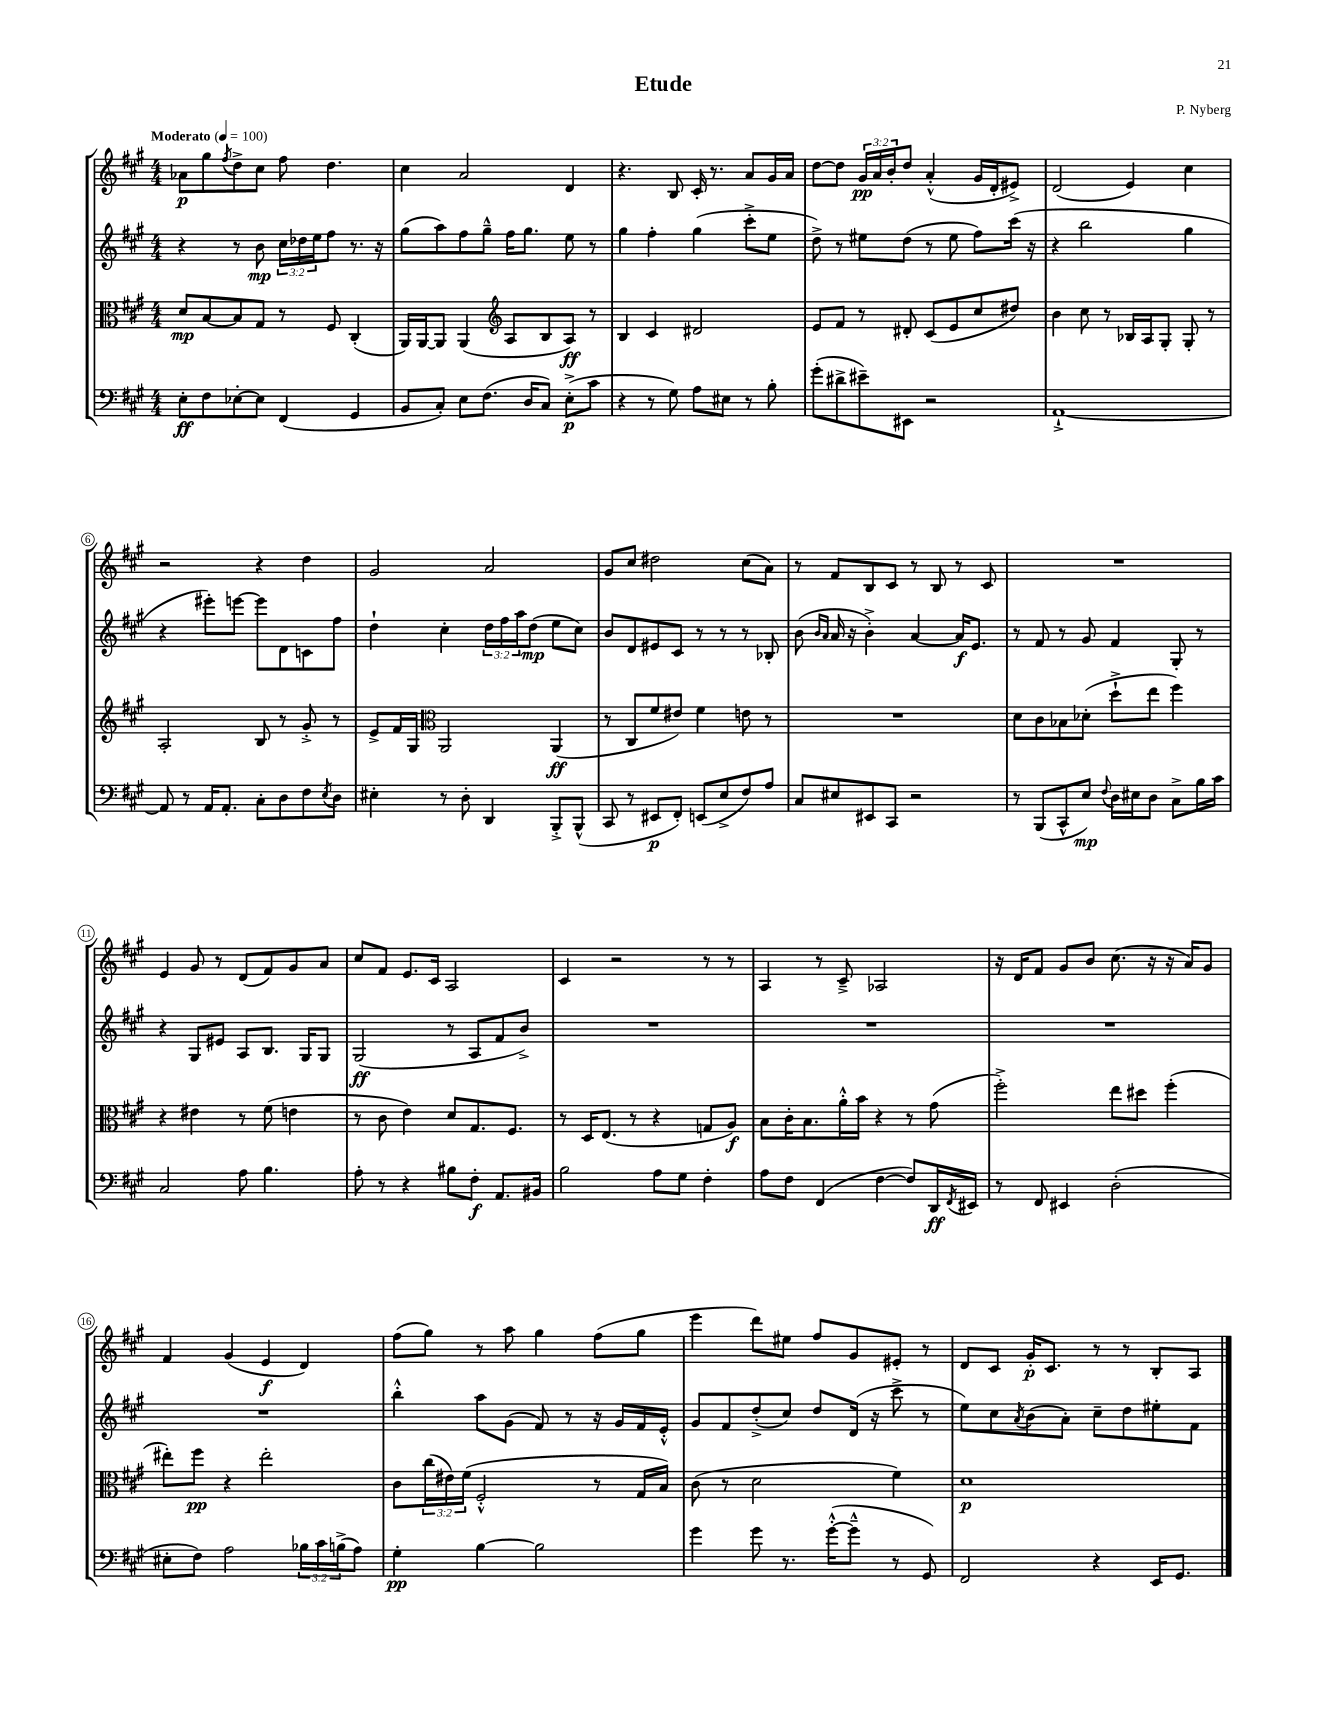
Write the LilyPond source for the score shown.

\header { title = "Etude" composer = "P. Nyberg" }
<<
\new StaffGroup <<
\new Staff = "s0" {
    \clef treble \key a \major \numericTimeSignature \time 4/4 \override Staff.TupletNumber.text = #tuplet-number::calc-fraction-text \tempo "Moderato" 4 = 100
    aes'8\p gis''8 \acciaccatura { fis''8 } d''8-> cis''8 fis''8 d''4. |
    cis''4 a'2 d'4 |
    r4. b8 cis'16-. r8. a'8 gis'16 a'16 |
    d''8~ d''8 \tuplet 3/2 { gis'16\pp a'16 b'16-. } d''8 a'4-.-^( gis'16 d'16-. eis'8->) |
    d'2( e'4) cis''4 |
    r2 r4 d''4 |
    gis'2 a'2 |
    gis'8 cis''8 dis''2 cis''8( a'8) |
    r8 fis'8 b8 cis'8 r8 b8 r8 cis'8 |
    R1 |
    e'4 gis'8 r8 d'8( fis'8) gis'8 a'8 |
    cis''8 fis'8 e'8. cis'16 a2 |
    cis'4 r2 r8 r8 |
    a4 r8 cis'8---> aes2 |
    r16 d'16 fis'8 gis'8 b'8 cis''8.( r16 r16 a'16) gis'8 |
    fis'4 gis'4( e'4\f d'4) |
    fis''8( gis''8) r8 a''8 gis''4 fis''8( gis''8 |
    e'''4 d'''8) eis''8 fis''8 gis'8 eis'8-. r8 |
    d'8 cis'8 gis'16-.\p cis'8. r8 r8 b8-. a8 \bar "|." |
}
\new Staff = "s1" {
    \clef treble \key a \major \numericTimeSignature \time 4/4 \override Staff.TupletNumber.text = #tuplet-number::calc-fraction-text
    r4 r8 b'8\mp \tuplet 3/2 { cis''16 des''16 e''16 } fis''8 r8. r16 |
    gis''8( a''8) fis''8 gis''8---^ fis''16 gis''8. e''8 r8 |
    gis''4 fis''4-. gis''4( cis'''8-.-> e''8 |
    d''8->) r8 eis''8 d''8( r8 eis''8 fis''8) cis'''16( r16 |
    r4 b''2 gis''4 |
    r4 eis'''8-.) e'''8~ e'''8 d'8 c'8 fis''8 |
    d''4-! cis''4-. \tuplet 3/2 { d''16 fis''16 a''16 } d''8\mp( e''8 cis''8) |
    b'8 d'8 eis'8 cis'8 r8 r8 r8 bes8-. |
    b'8( \grace { b'16 a'16 } a'16 r16 b'4-.->) a'4~ a'16\f e'8. |
    r8 fis'8 r8 gis'8 fis'4 gis8-. r8 |
    r4 gis8 eis'8 a8 b8. gis16 gis8 |
    gis2\ff( r8 a8 fis'8 b'8->) |
    R1 |
    R1 |
    R1 |
    R1 |
    b''4-.-^ a''8 gis'8( fis'8) r8 r16 gis'16 fis'16 e'16-.-^ |
    gis'8 fis'8 d''8-.->( cis''8) d''8 d'16( r16 cis'''8-> r8 |
    e''8) cis''8 \acciaccatura { a'8 } b'8( a'8-.) cis''8-- d''8 eis''8-. fis'8 \bar "|." |
}
\new Staff = "s2" {
    \clef alto \key a \major \numericTimeSignature \time 4/4 \override Staff.TupletNumber.text = #tuplet-number::calc-fraction-text
    d'8\mp b8~ b8 gis8 r8 fis8 cis4-.( |
    a,16) a,16~ a,8 a,4( \clef treble a8 b8 a8\ff) r8 |
    b4 cis'4 dis'2 |
    e'8 fis'8 r8 dis'8-. cis'8( e'8 cis''8 dis''8) |
    b'4 cis''8 r8 bes16 a16 gis8-. gis8-. r8 |
    a2-. b8 r8 gis'8-.-> r8 |
    e'8-> fis'16 gis16 \clef alto a,2 a,4\ff( |
    r8 cis8 fis'8 eis'8) fis'4 e'8 r8 |
    R1 |
    d'8 cis'8 bes8 des'8-.( d''8-!-> e''8 fis''4) |
    r4 eis'4 r8 fis'8( e'4 |
    r8 cis'8 e'4) d'8 gis8. fis8. |
    r8 d16 e8.( r8 r4 g8 a8\f) |
    b8 cis'16-. b8. a'16-.-^ b'16 r4 r8 gis'8( |
    fis''2-.->) e''8 dis''8 fis''4-.( |
    eis''8-.) fis''8\pp r4 eis''2-. |
    cis'8 \tuplet 3/2 { cis''16( eis'16) fis'16( } fis2-.-^ r8 gis16 b16) |
    cis'8( r8 d'2 fis'4) |
    d'1\p \bar "|." |
}
\new Staff = "s3" {
    \clef bass \key a \major \numericTimeSignature \time 4/4 \override Staff.TupletNumber.text = #tuplet-number::calc-fraction-text
    e8-.\ff fis8 ees8~-. ees8 fis,4( gis,4 |
    b,8 cis8-.) e8 fis8.( d16 cis8) e8-.->\p( cis'8 |
    r4 r8 gis8) a8 eis8 r8 b8-. |
    gis'8-.( dis'8-> eis'8--) eis,8 r2 |
    a,1~-!-> |
    a,8 r8 a,16 a,8.-. cis8-. d8 fis8 \acciaccatura { e8 } d8 |
    eis4-. r8 d8-. d,4 b,,8-.-> b,,8-^( |
    cis,8 r8 eis,8\p fis,8-.) e,8( e8-> fis8) a8 |
    cis8 eis8 eis,8 cis,8 r2 |
    r8 b,,8( cis,8-^ e8\mp) \appoggiatura { fis8 } d16 eis16 d8 cis8-> b16 cis'16 |
    cis2 a8 b4. |
    a8-. r8 r4 bis8 fis8-.\f a,8. bis,16 |
    b2 a8 gis8 fis4-. |
    a8 fis8 fis,4( fis4~ fis8) d,16\ff \acciaccatura { fis,8 } eis,16 |
    r8 fis,8 eis,4 d2-.( |
    eis8-. fis8) a2 \tuplet 3/2 { bes16 cis'16 b16->( } a8) |
    gis4-.\pp b4~ b2 |
    gis'4 gis'8 r8. gis'16~-.-^( gis'8---^ r8 gis,8) |
    fis,2 r4 e,16 gis,8. \bar "|." |
}
>>
>>
\layout { \context { \Score \override BarNumber.stencil = #(make-stencil-circler 0.1 0.3 ly:text-interface::print) } }
